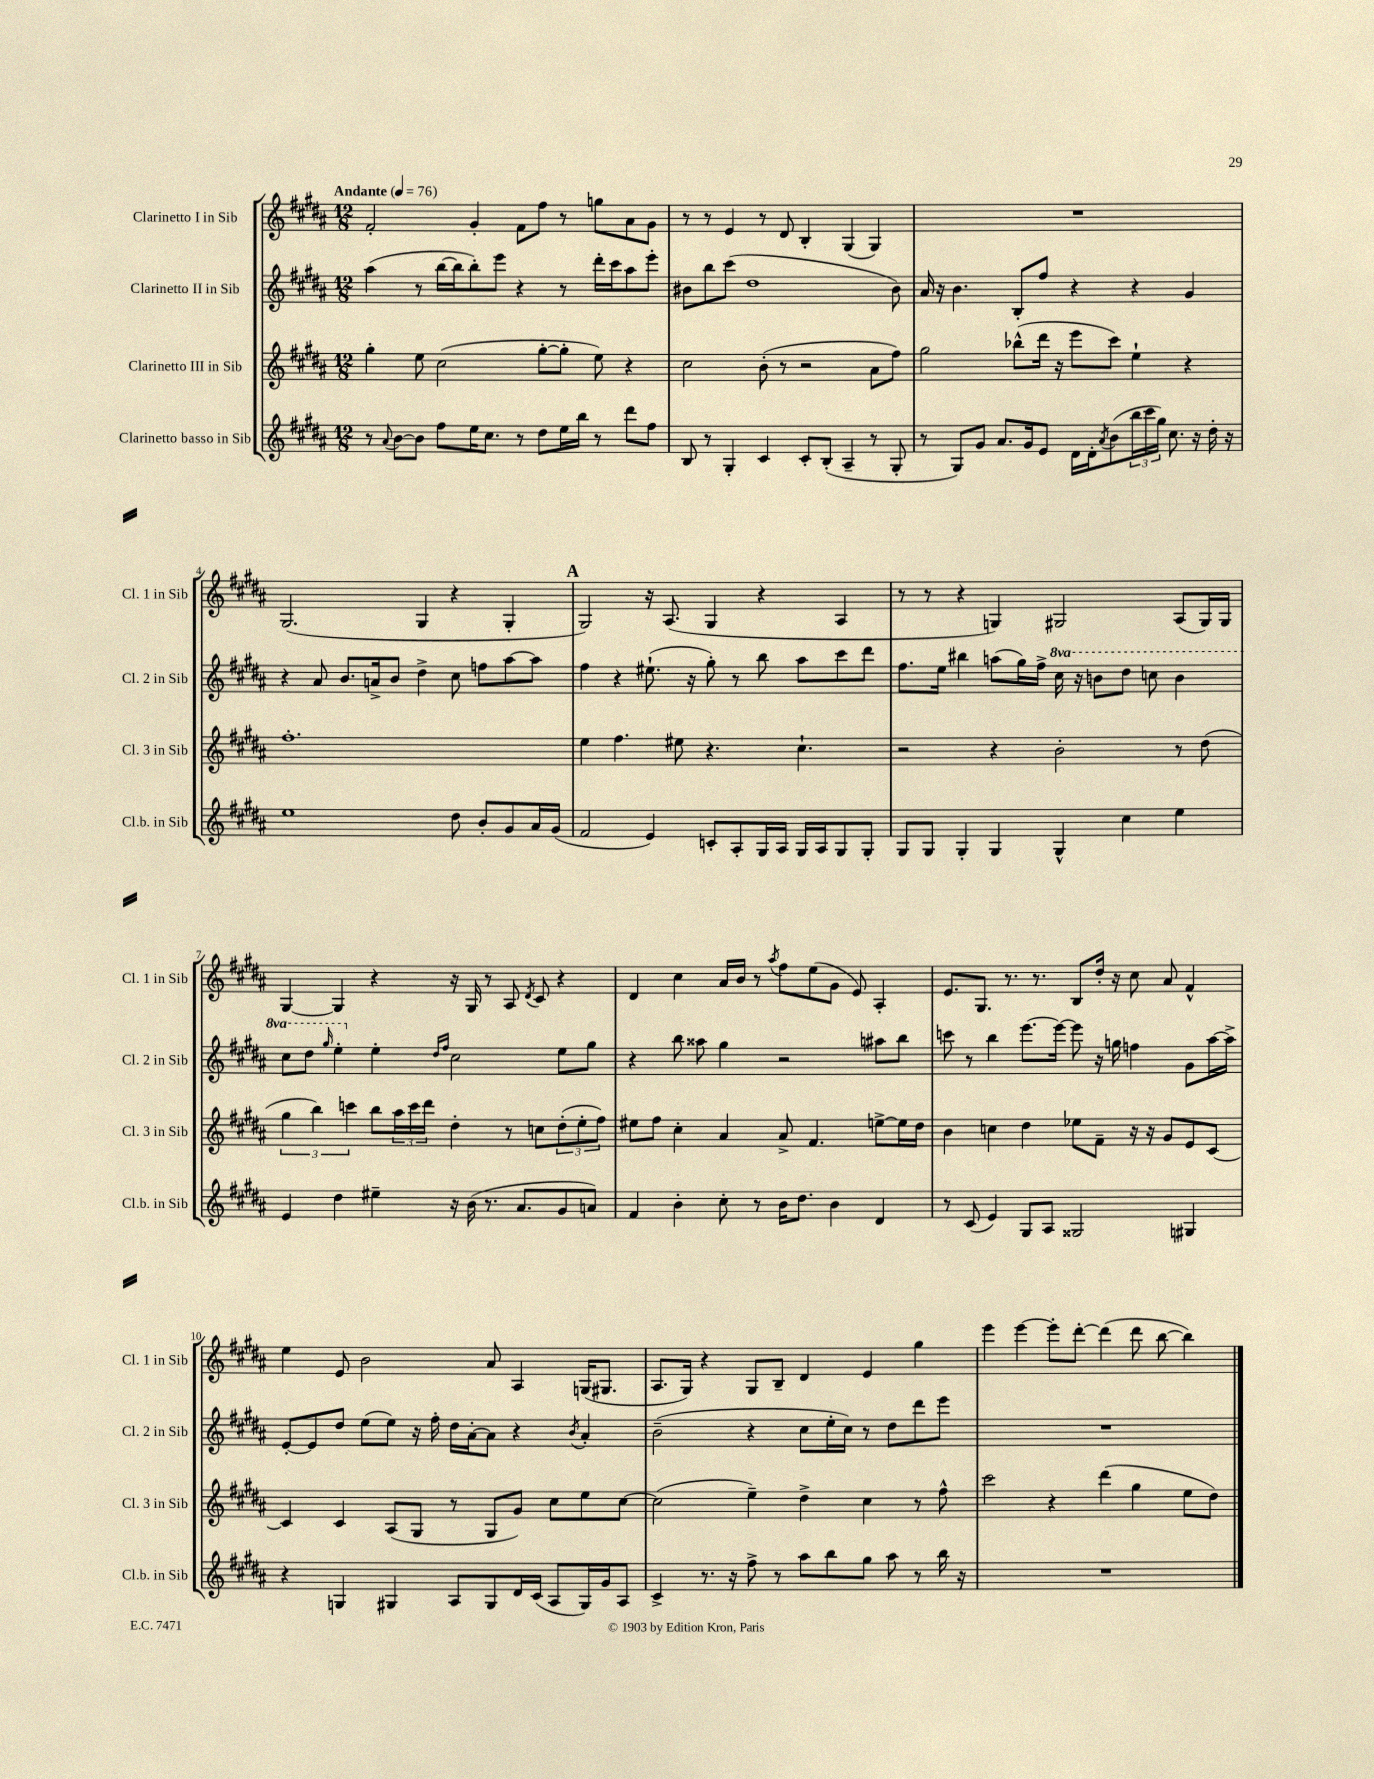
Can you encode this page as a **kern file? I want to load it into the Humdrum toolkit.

**kern	**kern	**kern	**kern
*staff4	*staff3	*staff2	*staff1
*clefG2	*clefG2	*clefG2	*clefG2
*k[f#c#g#d#a#]	*k[f#c#g#d#a#]	*k[f#c#g#d#a#]	*k[f#c#g#d#a#]
*M12/8	*M12/8	*M12/8	*M12/8
*MM76	*MM76	*MM76	*MM76
8r	4gg#'	(4aa#	2f#'
8qqa#	.	.	.
[8b	.	.	.
8b]	8ee	8r	.
8ff#	(2cc#	[16bb	.
.	.	16bb]	.
16ee	.	8bb')	4g#'
8.cc#	.	.	.
.	.	8eee	.
8r	.	4r	8f#
8dd#	[8gg#'	.	8ff#
16ee	8gg#']	8r	8r
16bb	.	.	.
8r	8ee)	16ddd#'	8gg
.	.	16ccc#	.
8ddd#	4r	8aa#	8a#
8ff#	.	8eee'	8g#
=	=	=	=
8B	2cc#	8b#	8r
8r	.	8bb	8r
4G#'	.	(8ccc#	4e
.	.	1dd#	.
4c#	(8b'	.	8r
.	8r	.	8d#
8c#'	2r	.	4B'
(8B'	.	.	.
4A#~	.	.	(4G#
8r	8a#	.	4G#)
8G#'	8ff#)	8b#)	.
=	=	=	=
8r	2gg#	16a#	1.r
.	.	16r	.
8G#)	.	4.b	.
8g#	.	.	.
8.a#	.	.	.
.	(8bb-^^	8B'	.
16g#	.	.	.
8e	16ddd#	8ff#	.
.	16r	.	.
16d#	8eee	4r	.
16d#'	.	.	.
8qa#	.	.	.
(8b	8ccc#)	.	.
24bb	4ee`	4r	.
24ccc#	.	.	.
24gg#)	.	.	.
8.cc#	.	.	.
.	4r	4g#	.
16r	.	.	.
16dd#'	.	.	.
16r	.	.	.
=	=	=	=
1ee	1.ff#'	4r	(2.G#
.	.	8a#	.
.	.	8.b	.
.	.	16a^	.
.	.	8b	.
.	.	4dd#^	4G#
8dd#	.	8cc#	4r
8b'	.	8ff	.
8g#	.	[8aa#	4G#'
16a#	.	8aa#]	.
(16g#	.	.	.
=	=	=	=
2f#	4ee	4ff#	2G#)
.	4.ff#	4r	.
4e)	.	(8.ee#`	16r
.	.	.	(8.A#
.	8ee#	.	.
.	.	16r	.
8c'	4.r	8gg#')	4G#
8A#'	.	8r	.
16G#	.	8bb	4r
16A#	.	.	.
16G#	4.cc#`	8aa#	.
16A#	.	.	.
8G#	.	8ccc#	4A#
8G#'	.	8ddd#	.
=	=	=	=
8G#	2r	8.ff#	8r
8G#	.	.	8r
.	.	16ee	.
4G#'	.	4bb#	4r
4G#	4r	(8aa	4G)
.	.	16gg#)	.
.	.	16ff#^	.
4G#^^	2b'	16ccc#	2G#
.	.	16r	.
.	.	8bb	.
4cc#	.	8ddd#	.
.	.	8ccc	.
4ee	8r	4bb	(8A#
.	(8dd#	.	16G#)
.	.	.	16G#
=	=	=	=
4e	6gg#	8ccc#	[4G#
.	.	8ddd#	.
.	6bb)	.	.
.	.	16qqggg#	.
4dd#	.	4eee'	4G#]
.	6ccc	.	.
4ee#~	8bb	4ee'	4r
.	24aa#	.	.
.	24ccc	.	.
.	24ddd#	.	.
.	.	16qqdd#	.
.	.	16qqff#	.
16r	4dd#'	2cc#	16r
(16b	.	.	16G#
8.r	.	.	8r
.	8r	.	8A#
8.a#	.	.	.
.	.	.	8qd#
.	8cc	.	8c#
8g#	(12dd#'	8ee	4r
.	12ee'	.	.
8a)	.	8gg#	.
.	12ff#)	.	.
=	=	=	=
4f#	8ee#	4r	4d#
.	8ff#	.	.
4b'	4cc#'	8bb	4cc#
.	.	8aa##	.
8cc#'	4a#	4gg#	16a#
.	.	.	16b
8r	.	.	8r
.	.	.	8qaa#
16b	8a#^	2r	8ff#
8.dd#	.	.	.
.	4.f#	.	(8ee
4b	.	.	8g#
.	.	.	8e)
4d#	[8ee^	8aa#	4A#'
.	16ee]	8bb	.
.	16dd#	.	.
=	=	=	=
8r	4b	8ccc	8.e
(8c#	.	8r	.
.	.	.	8.G#
4e)	4cc	4bb	.
.	.	.	8.r
8G#	4dd#	[8.eee	.
.	.	.	8.r
8A#	.	.	.
.	.	16eee_	.
2G##	8ee-	8eee]	8B
.	8f#~	16r	16dd#'
.	.	16gg	16r
.	16r	4ff	8cc#
.	16r	.	.
.	8g#	.	8a#
4G#	8e	8g#	4f#^^
.	[8c#	[16aa#	.
.	.	16aa#^]	.
=	=	=	=
4r	4c#]	[8e'	4ee
.	.	8e]	.
4G	4c#	8dd#	8e
.	.	(8ee	2b
4G#	(8A#	8ee)	.
.	8G#	16r	.
.	.	16ff#'	.
8A#	8r	16dd#	.
.	.	[16a#'	.
8G#	8G#	8a#]	8a#
16d#	8g#)	4r	4A#
(16c#	.	.	.
8A#	8cc#	.	.
.	.	8qb	.
16G#)	8ee	4a#'	(16G
16g#	.	.	8.G#
8A#	[8cc#	.	.
=	=	=	=
4c#^	(2cc#]	(2b~	8.A#
.	.	.	16G#)
8.r	.	.	4r
16r	.	.	.
8ff#^	4ee~)	4r	8G#
8r	.	.	8B~
8aa#	4dd#^	8cc#	4d#
8bb	.	16ee'	.
.	.	16cc#)	.
8gg#	4cc#	8r	4e
8aa#	.	8dd#	.
8r	8r	8ddd#	4gg#
16bb	8ff#^^	8eee	.
16r	.	.	.
=	=	=	=
1.r	2ccc#	1.r	4eee
.	.	.	[4eee
.	4r	.	8eee']
.	.	.	[8ddd#'
.	(4ddd#	.	(4ddd#]
.	4gg#	.	8ddd#
.	.	.	[8bb
.	8ee	.	4bb])
.	8dd#)	.	.
==	==	==	==
*-	*-	*-	*-
